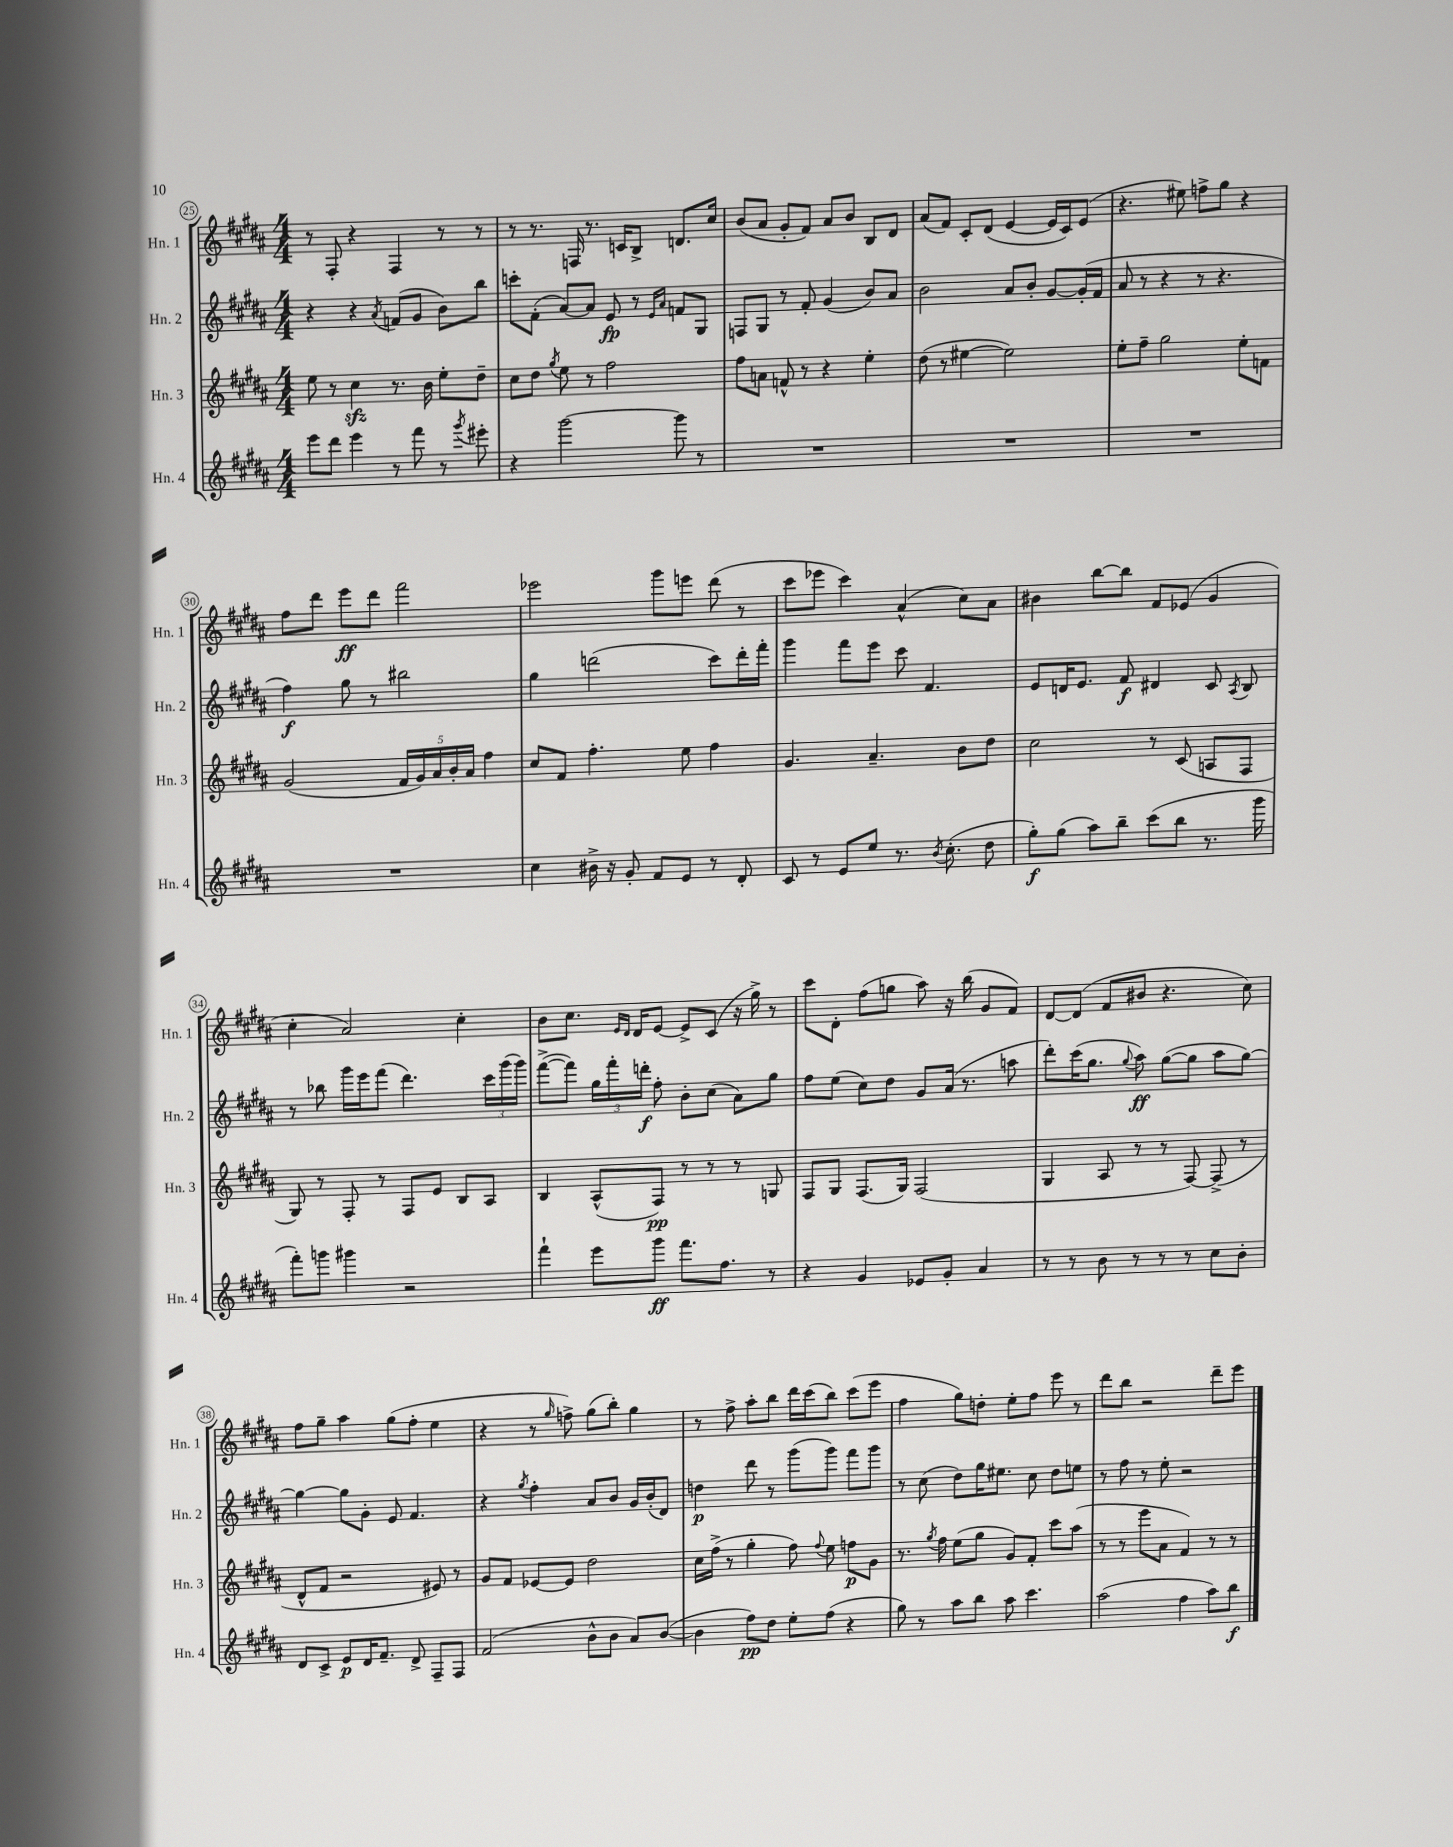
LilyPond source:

<<
\new StaffGroup <<
\new Staff = "s0" \with { instrumentName = "Hn. 1" shortInstrumentName = "Hn. 1" } {
    \clef treble \key b \major \numericTimeSignature \time 4/4
    \autoBeamOff r8 fis8-. r4 fis4 r8 r8 |
    r8 r8. f16 r8. c'16[ b8]-> d'8.[ cis''16] |
    b'8[( ais'8] gis'8[-. fis'8]) ais'8[ b'8] b8[ dis'8] |
    ais'8[( fis'8]) cis'8[-. dis'8]( e'4~ e'16[ cis'16) e'8]( |
    r4. eis''8) f''8[-> gis''8] r4 |
    fis''8[ dis'''8] e'''8[\ff dis'''8] fis'''2 |
    ees'''2 gis'''8[ e'''8] dis'''8( r8 |
    cis'''8[ ees'''8] cis'''4) ais'4-^( cis''8[) ais'8] |
    bis'4 b''8[~ b''8] fis'8[ ees'8]( gis'4 |
    cis''4-. ais'2) cis''4-. |
    b'8[ cis''8.] \grace { e'16[ dis'16] } dis'16[ e'8]~ e'8[-> cis'8]( r16 gis''16->) r8 |
    cis'''8[ dis'8]-. fis''8[( g''8] ais''8) r16 b''16( gis'8[ fis'8]) |
    dis'8[~ dis'8]( fis'8[ bis'8] r4. cis''8) |
    fis''8[ gis''8]-- ais''4 gis''8[( fis''8]-. e''4 |
    r4 r8 \grace { gis''16 } f''8->) gis''8[( b''8]-.) gis''4 |
    r8 fis''8-> ais''8[-. b''8] dis'''16[ cis'''16( b''8]) cis'''8[( e'''8] |
    fis''4 gis''8[) d''8]-. e''8[-. fis''8] e'''8 r8 |
    dis'''8[ b''8] r2 dis'''8[-- e'''8] \bar "|." |
}
\new Staff = "s1" \with { instrumentName = "Hn. 2" shortInstrumentName = "Hn. 2" } {
    \clef treble \key b \major \numericTimeSignature \time 4/4
    \autoBeamOff r4 r4 \acciaccatura { ais'8 } f'8[( gis'8] b'8[) b''8] |
    c'''8[-. fis'8]-.( ais'8[~) ais'8] e'8\fp r8 \grace { e'16[ ais'16] } f'8[ gis8] |
    f8[ gis8] r8 fis'8-. gis'4( b'8[) ais'8] |
    b'2 ais'8[ b'8]-. gis'8[~ gis'16-.( fis'16] |
    ais'8 r8 r4 r8 r4. |
    fis''4\f) gis''8 r8 bis''2 |
    gis''4 d'''2( cis'''8[) d'''16-. fis'''16]-. |
    gis'''4 fis'''8[ e'''8] cis'''8 fis'4. |
    e'8[ d'16 e'8.] fis'8\f dis'4 cis'8 \acciaccatura { ais8 } b8 |
    r8 bes''8 gis'''16[ e'''16 fis'''8]( dis'''4.) \tuplet 3/2 { cis'''16[ gis'''16( gis'''16]) } |
    fis'''8[~->( fis'''8]) \tuplet 3/2 { gis''16[ fis'''16-. d'''16]-.\f } fis''8-. b'8[-. cis''8]( ais'8[) gis''8] |
    fis''8[ e''8]( cis''8[) dis''8] gis'8[ ais'16]( r8. a''8 |
    dis'''8[-.) cis'''16( gis''8.] \appoggiatura { gis''8 } ais''8\ff) gis''8[~( gis''8] ais''8[ gis''8]~) |
    gis''4~ gis''8[ gis'8]-. e'8 fis'4. |
    r4 \acciaccatura { gis''8 } fis''4-. ais'8[ b'8] gis'16[ b'16-.( dis'8]) |
    d''4\p dis'''8 r8 gis'''8[( gis'''8]) fis'''8[ gis'''8] |
    r8 cis''8( dis''8[) gis''16 eis''8.] cis''8 dis''8[ e''8] |
    r8 fis''8 r8 e''8-. r2 \bar "|." |
}
\new Staff = "s2" \with { instrumentName = "Hn. 3" shortInstrumentName = "Hn. 3" } {
    \clef treble \key b \major \numericTimeSignature \time 4/4
    \autoBeamOff e''8 r8 cis''4\sfz r8. b'16 e''8[-. dis''8]-- |
    cis''8[ dis''8] \acciaccatura { gis''8 } e''8 r8 fis''2 |
    fis''8[ a'8] f'8-^ r8 r4 e''4-. |
    dis''8( r8 eis''4~ eis''2) |
    e''8[-. fis''8]-- gis''2 e''8[-. f'8] |
    gis'2( \tuplet 5/4 { fis'16[ gis'16) ais'16 b'16-. ais'16] } fis''4 |
    cis''8[ fis'8] fis''4.-. e''8 fis''4 |
    gis'4. ais'4.-- b'8[ dis''8] |
    cis''2 r8 cis'8( a8[ fis8] |
    gis8) r8 fis8-. r8 fis8[ e'8] b8[ ais8] |
    b4 ais8[-^( fis8]\pp) r8 r8 r8 g8 |
    fis8[ gis8] fis8.[( gis16]) fis2( |
    gis4 ais8 r8 r8 fis8~) fis8->( r8 |
    dis'8[-^ fis'8] r2 eis'8) r8 |
    gis'8[ fis'8] ees'8[~ ees'8] dis''2 |
    cis''16[ fis''16]->( r8 gis''4-. fis''8) \appoggiatura { fis''8 } e''8 f''8[\p gis'8] |
    r8. \acciaccatura { gis''8 } fis''16 e''8[( gis''8] gis'8[) fis'8]-. cis'''8[ ais''8]( |
    r8 r8 e'''8[ ais'8] fis'4) r8 r8 \bar "|." |
}
\new Staff = "s3" \with { instrumentName = "Hn. 4" shortInstrumentName = "Hn. 4" } {
    \clef treble \key b \major \numericTimeSignature \time 4/4
    \autoBeamOff e'''8[ dis'''8] e'''4 r8 fis'''8 r8 \acciaccatura { gis'''8 } eis'''8-. |
    r4 gis'''2~ gis'''8 r8 |
    R1 |
    R1 |
    R1 |
    R1 |
    cis''4 bis'16-> r16 gis'8-. fis'8[ e'8] r8 dis'8-. |
    cis'8 r8 e'8[ e''8] r8. \acciaccatura { b'8 } cis''8.-.( dis''8 |
    gis''8[-.\f) gis''8]( ais''8[) b''8]-- cis'''8[( b''8] r8. gis'''16 |
    fis'''8[-.) g'''8] gis'''4 r2 |
    fis'''4-! e'''8[ gis'''8]\ff fis'''8.[ fis''8.] r8 |
    r4 gis'4 ees'8[ gis'8]-. ais'4 |
    r8 r8 b'8 r8 r8 r8 cis''8[ b'8]-. |
    dis'8[ cis'8]-> e'8[\p dis'16 fis'8.]-- dis'8-> fis8[-- fis8] |
    fis'2( b'8[-^ b'8] ais'8[) b'8]~( |
    b'4 fis''8[\pp) dis''8] e''8[-. fis''8]( r4 |
    gis''8) r8 ais''8[ b''8] ais''8 cis'''4. |
    ais''2( fis''4 ais''8[) b''8]\f \bar "|." |
}
>>
>>
\layout { \context { \Score currentBarNumber = #25 \override BarNumber.stencil = #(make-stencil-circler 0.1 0.3 ly:text-interface::print) } }
